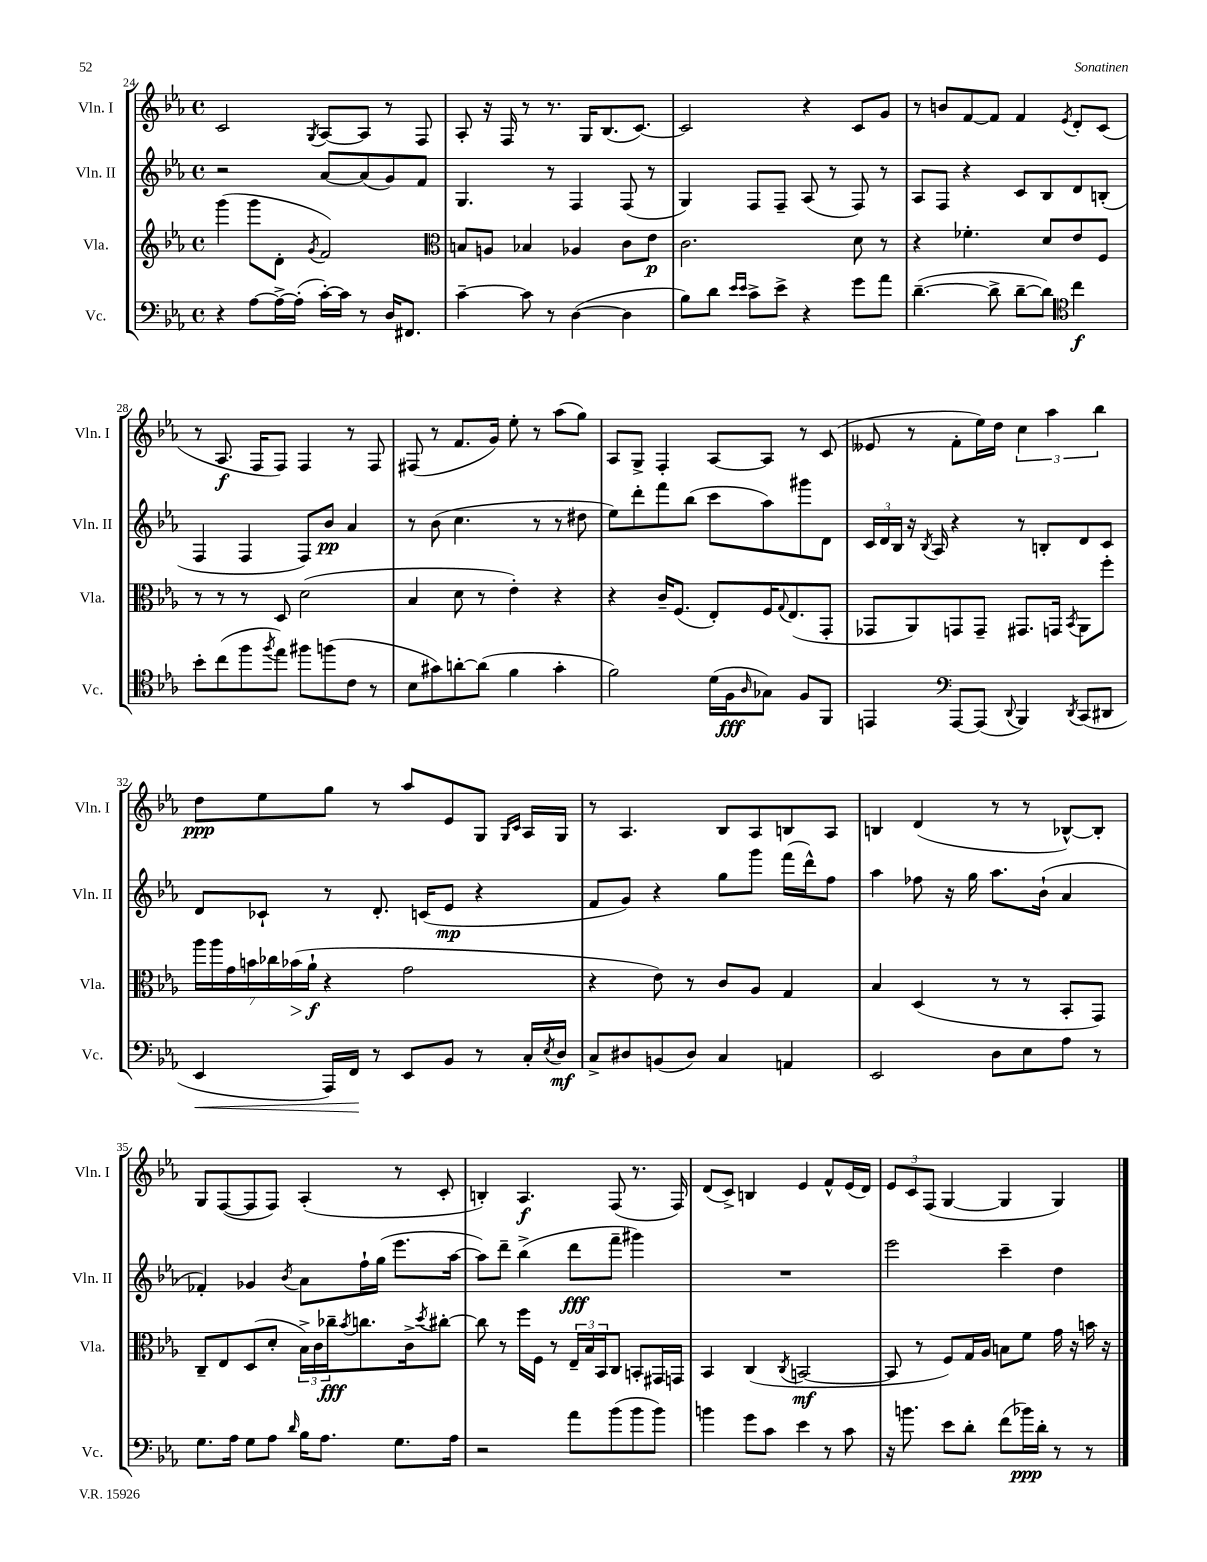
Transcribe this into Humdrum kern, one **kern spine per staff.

**kern	**kern	**kern	**kern
*staff4	*staff3	*staff2	*staff1
*clefF4	*clefG2	*clefG2	*clefG2
*k[b-e-a-]	*k[b-e-a-]	*k[b-e-a-]	*k[b-e-a-]
*M4/4	*M4/4	*M4/4	*M4/4
*met(c)	*met(c)	*met(c)	*met(c)
4r	(4ggg\	2r	2c/
[8A-\L	8ggg\L	.	.
16A-^\_L	8d'\J	.	.
(16A-'\]JJ	.	.	.
.	8qg/	.	8qG/
[16c'\LL)	2f/)	[8a-/L	[8A-/L
16c\]JJ	.	.	.
8r	.	(8a-/]	8A-/]J
16D/LK	.	8g/)	8r
8.FF#/J	.	.	.
.	.	8f/J	8F/
=	=	=	=
*	*clefC3	*	*
[4c~\	8B/L	4.G/	8A-'/
.	8A/J	.	16r
.	.	.	16F/
8c\]	4B-/	.	8r
8r	.	8r	8.r
([4D\	4A-/	4F/	.
.	.	.	16G/LK
.	.	.	(8.B-/
4D\]	8c\L	(8F/	.
.	.	.	[8.c/J)
.	8e-\J	8r	.
=	=	=	=
8B-\L)	2.c\	4G/)	2c/]
8d\J	.	.	.
16qqe-/LL	.	.	.
16qqe-/JJ	.	.	.
8c^\L	.	8F/L	.
8e-^\J	.	8F~/J	.
4r	.	(8A-/	4r
.	.	8r	.
8g\L	8d\	8F/)	8c/L
8a-\J	8r	8r	8g/J
=	=	=	=
([4.d~\	4r	8A-/L	8r
.	.	8F/J	8b/L
.	4.f-'\	4r	[8f/
8d^\]	.	.	8f/]J
[8d~\L	.	8c/L	4f/
8d\]J)	8d/L	8B-/	.
*clefC4	*	*	*
.	.	.	8qe-/
4cc\	8e-/	8d/	8d'/L
.	8F/J	(8B'/J	(8c/J
=	=	=	=
8b-'\L	8r	4F/	8r
(8cc\	8r	.	8.A-/
8ff\	8r	4F/	.
.	.	.	16F/LK
8qff/	.	.	.
8ee-\J)	8D/	.	8F/J)
8ff#\L	(2d\	8F/L)	4F/
(8ff\	.	8b-/J	.
8c\J	.	4a-/	8r
8r	.	.	8F/
=	=	=	=
8B-\L	4B-/	8r	(8F#/
8g#\)	.	(8b-\	8r
[8a'\	8d\	4.cc\	8.f/L
(8a\]J	8r	.	.
.	.	.	16g/Jk)
4f\	4e-'\)	.	8ee-'\
.	.	8r	8r
4g#'\	4r	8r	(8aa-\L
.	.	8dd#\	8gg\J)
=	=	=	=
2f\)	4r	8ee-\L)	8A-/L
.	.	8ddd'\	8G^/J
.	16c~/LK	8fff\	4F'/
.	(8.F/J	.	.
.	.	(8bb-\J	.
(16d\LL	8E-'/L)	8ccc\L	[8A-/L
16F\J	.	.	.
16qqA-/	.	.	.
8G-\J)	16F/K	8aa-\)	8A-/]J
.	8qqG/	.	.
.	(8.E-/	.	.
8F/L	.	8ggg#\	8r
8FF/J	8GG'/J	8d\J	(8c/
=	=	=	=
4EE/	8GG-/L	24c/LL	8e--/
.	.	24d/	.
.	.	24B-/JJ	.
.	8AA-/)	16r	8r
.	.	8qB-/	.
.	.	16A-/	.
*clefF4	*	*	*
[8AAA-/L	8GG/	4r	8f'\L
(8AAA-/]J	8GG~/J	.	16ee-\L)
.	.	.	16dd\JJ
8qqDD/	.	.	.
4BBB-/)	8.GG#/L	8r	6cc\
.	.	8B'/L	.
.	.	.	6aa-\
.	16GG/Jk	.	.
8qDD/	8qBB-/	.	.
(8CC/L	8AA-\L	8d/	.
.	.	.	6bb-\
8DD#/J	8ff'\J	8c/J	.
=	=	=	=
4EE-/	28aa-\LL	8d/L	8dd\L
.	28aa-\	.	.
.	28g\	.	.
.	28b\	.	.
.	.	8c-`/J	8ee-\
.	28cc-\	.	.
.	(28b-\	.	.
.	28a-`\JJ	.	.
16AAA-/LL)	4r	8r	8gg\J
16FF/JJ	.	.	.
8r	.	8.d'/	8r
8EE-/L	2g\	.	8aa-/L
.	.	(16c/LK	.
8BB-/J	.	8e-/J	8e-/
8r	.	4r	8G/J
.	.	.	16qqG/LL
.	.	.	16qqc/JJ
16C'/LL	.	.	16A-/LL
8qE-/	.	.	.
16D/JJ	.	.	16G/JJ
=	=	=	=
8C^/L	4r	8f/L	8r
8D#/	.	8g/J)	4.A-/
(8BB/	8e-\)	4r	.
8D#/J)	8r	.	.
4C/	8c/L	8gg\L	8B-/L
.	8A-/J	8ggg\J	8A-/
4AA/	4G/	(16fff\LL	8B/
.	.	16ddd^^\J)	.
.	.	8ff\J	8A-/J
=	=	=	=
2EE-/	4B-/	4aa-\	4B/
.	(4D/	8ff-\	(4d/
.	.	16r	.
.	.	16gg\	.
8D\L	8r	8.aa-\L	8r
8E-\	8r	.	8r
.	.	(16b-`\Jk	.
8A-\J	8BB-'/L	4a-/	[8B-^^/L)
8r	8GG/J)	.	8B-'/]J
=	=	=	=
8.G\L	8C~/L	4f-'/)	8G/L
.	8E-/	.	([8F/
16A-\Jk	.	.	.
8G\L	(8D/	4g-/	8F/]
8A-\J	8d'/J	.	8F/J)
16qqd/	.	8qb-/	.
16B-\LK	24B-^\LL)	8a-\L	(4A-'/
.	24c\	.	.
8.A-\J	.	.	.
.	24cc-~\J	.	.
.	8qb-/	.	.
.	8.cc\	16ff`\L	.
.	.	(16gg\JJ	.
8.G\L	.	8.eee-\L	8r
.	16c^\k	.	.
.	8qdd/	.	.
.	[8cc#'\J	.	8c'/
16A-\Jk	.	[16aa-\Jk	.
=	=	=	=
2r	8cc#\]	8aa-\]L)	4B'/)
.	8r	8ddd~\J	.
.	16ff\LL	(4bb-^\	4.A-/
.	16F\JJ	.	.
.	8r	.	.
8a-\L	24E-~/LL	8ddd\L	.
.	24B-/	.	.
.	24BB-/J	.	.
(8b-\	8C/J	8fff~\J	(8F/
8b-\	8BB'/L	4ggg#\)	8.r
8b-\J)	16GG#/L	.	.
.	16GG/JJ	.	16F/)
=	=	=	=
4b\	4BB-/	1r	(8d/L
.	.	.	8c^/J)
8g\L	(4C/	.	4B/
8c\J	.	.	.
.	8qC/	.	.
4e-\	[2BB/	.	4e-/
8r	.	.	8f^^/L
8c\	.	.	(16e-/L
.	.	.	16d/JJ)
=	=	=	=
16r	8BB/]	2eee-\	12e-/L
8.b\	.	.	.
.	.	.	12c/
.	8r	.	.
.	.	.	(12F/J
8e-\L	8F/L)	.	[4G/
8d'\J	16G/L	.	.
.	16A-/JJ	.	.
(8f\L	8B\L	4ccc~\	4G/]
16b-\L)	8f\J	.	.
16d'\JJ	.	.	.
8r	16g\	4dd\	4G/)
.	16r	.	.
8r	16b\	.	.
.	16r	.	.
==	==	==	==
*-	*-	*-	*-
